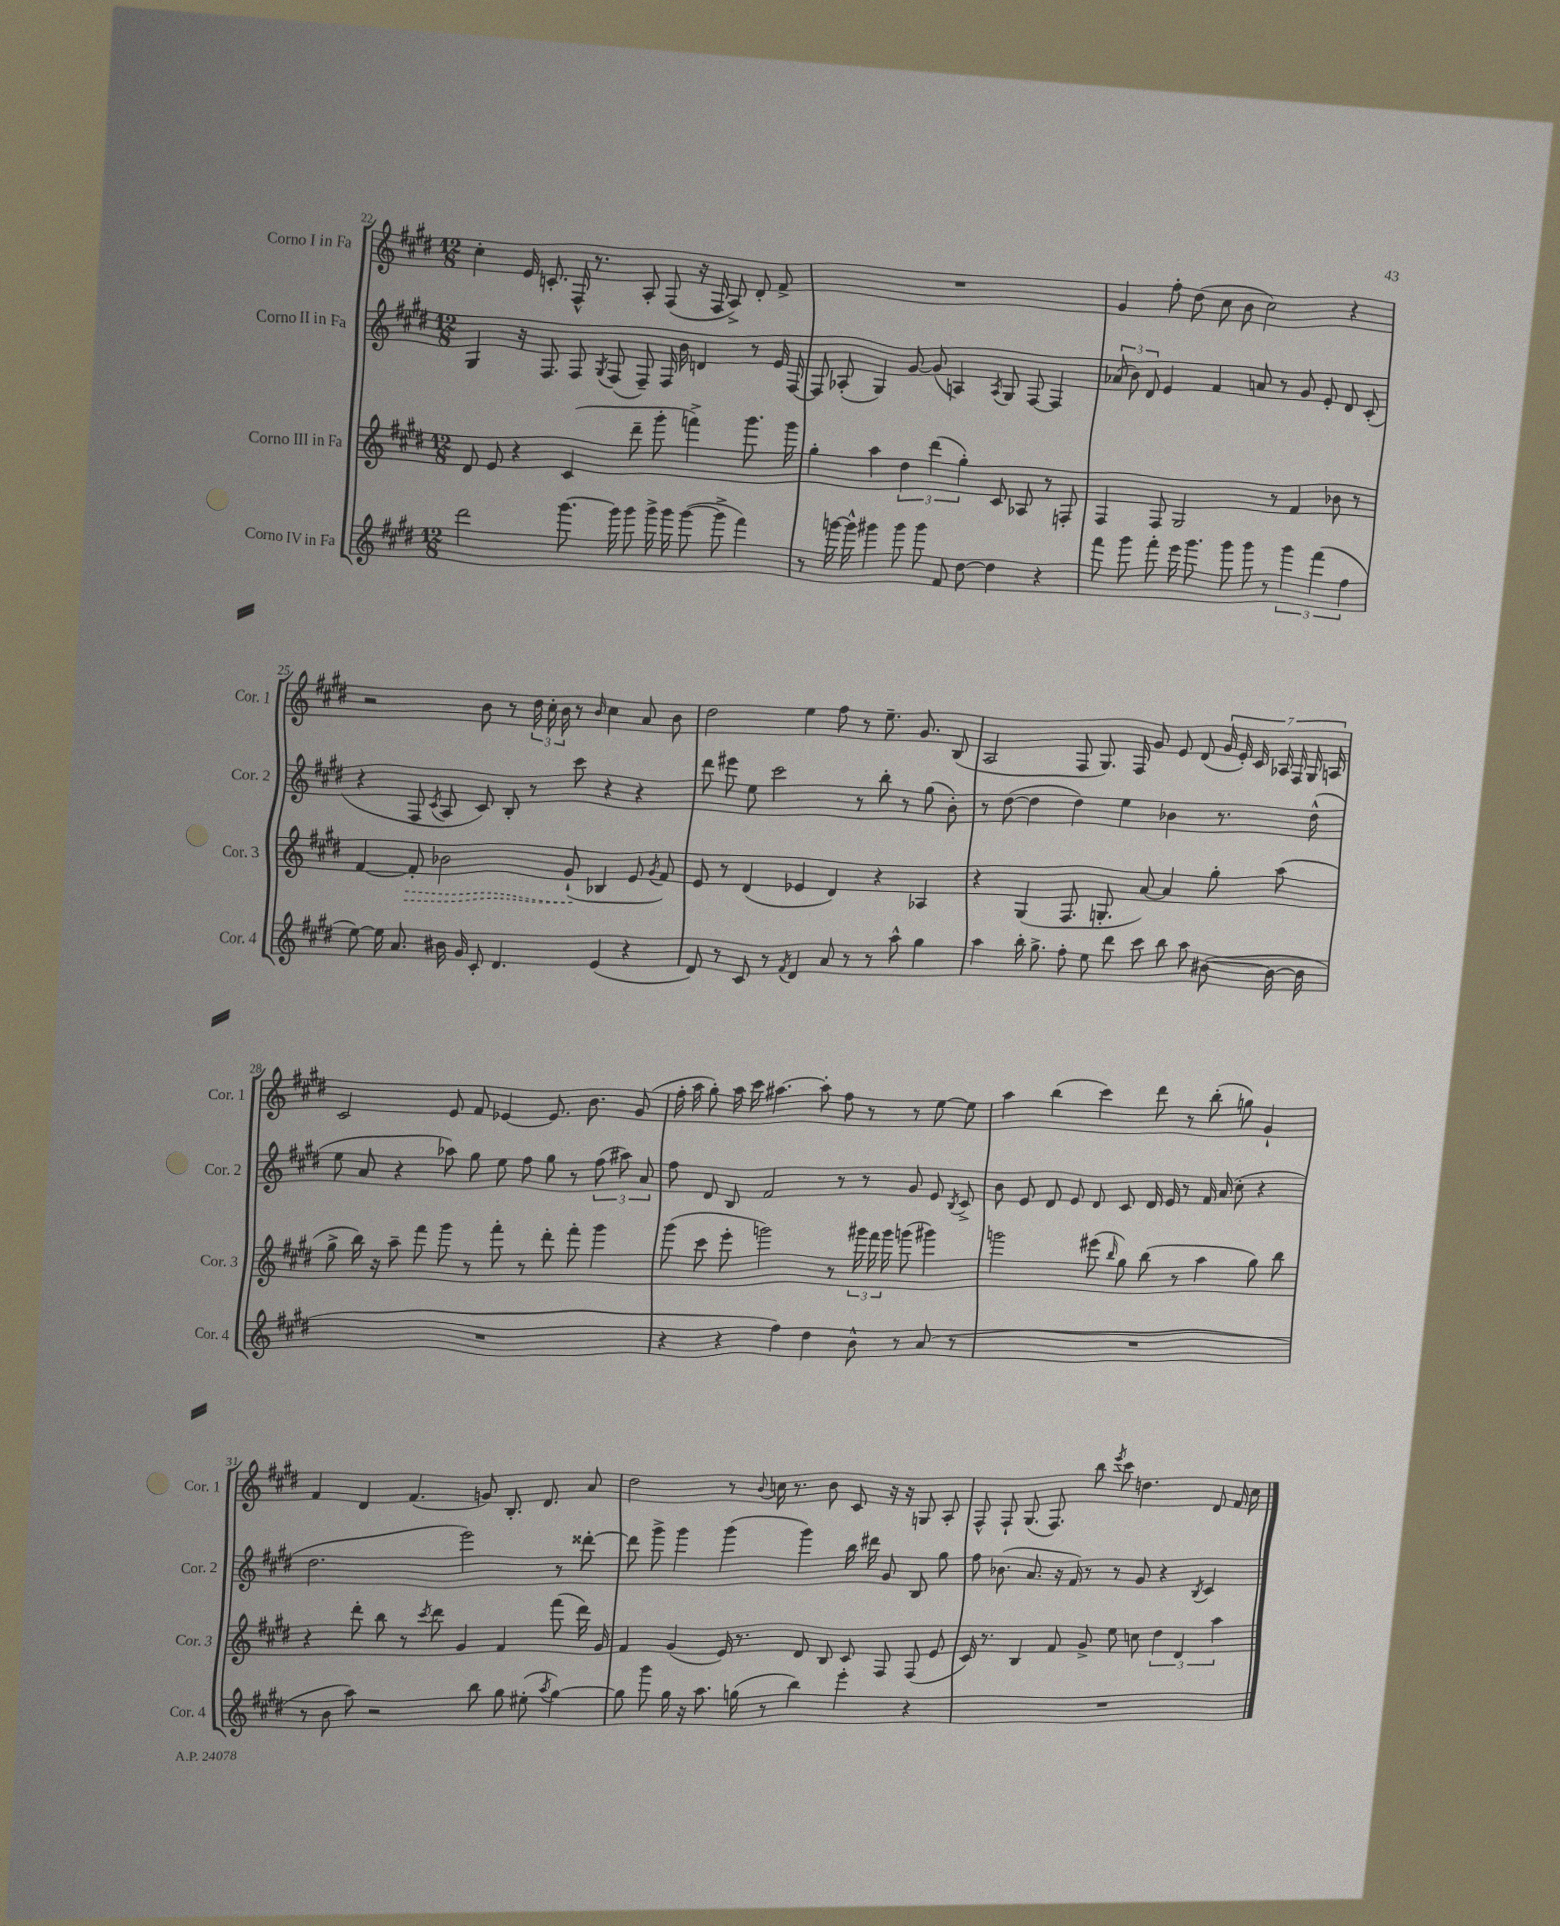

**kern	**kern	**kern	**kern
*staff4	*staff3	*staff2	*staff1
*clefG2	*clefG2	*clefG2	*clefG2
*k[f#c#g#d#]	*k[f#c#g#d#]	*k[f#c#g#d#]	*k[f#c#g#d#]
*M12/8	*M12/8	*M12/8	*M12/8
2ddd#	8d#	4G#	4cc#'
.	8e	.	.
.	4r	16r	16e
.	.	8.F#	8.c'
[8.ggg#	(4c#	8F#	16F#^^
.	.	.	8.r
.	.	8qG#	.
.	.	(8F#	.
16ggg#]	.	.	.
8ggg#	8ddd#~	8F#~)	8A'
16ggg#^	8ggg#'	16F#	(8F#
16ggg#	.	16b	.
([8ggg#	4fff^)	4d	16r
.	.	.	16F#
8ggg#^]	.	.	8A^)
4fff#)	8.ggg#	8r	8d#'
.	.	16e	8f#^
.	16ggg#	[16F#	.
=	=	=	=
8r	4gg#'	8F#]	1.r
[16ggg	.	(8A-'	.
16ggg^^]	.	.	.
4ggg#	4aa	4G#)	.
8ggg#	6dd#	[8g#	.
8ggg#	.	(8g#]	.
.	(6ddd#	.	.
8f#	.	4A)	.
.	6gg#')	.	.
[8dd#	.	.	.
.	.	8qA	.
4dd#]	8c#	8G#	.
.	8A-	[8F#	.
4r	8r	4F#]	.
.	8F'	.	.
=	=	=	=
8fff#	4F#	(12a-	4g#
.	.	12b)	.
8ggg#	.	.	.
.	.	12d#	.
8fff#'	8F#	4e	8ff#'
16eee	2G#	.	(8dd#
8.ggg#	.	.	.
.	.	4f#	8cc#
8ggg#	.	.	8b
8ggg#	.	8a	2cc#)
8r	8r	8r	.
6ggg#	4f#	8g#	.
.	.	8e'	.
(6fff#	.	.	.
.	8b-	8d#	4r
6ff#	.	.	.
.	8r	(8c#'	.
=	=	=	=
[8ee)	[4f#	4r	2r
16ee]	.	.	.
8.a	.	.	.
.	8f#']	8F#	.
.	.	8qc#	.
16b#	2b-	8A	.
16g#	.	.	.
8c#'	.	8c#)	8b
4.d#	.	8B'	8r
.	.	8r	24dd#
.	.	.	24cc#'
.	.	.	24b
.	(8g#`	8ccc#	8r
.	.	.	16qqb
(4e	4B-	4r	4cc#
4r	8e	4r	8a
.	8qg#	.	.
.	8f#)	.	8b
=	=	=	=
8d#)	8e	8ddd#	2dd#
8r	8r	8eee#	.
8c#	(4d#	8ee	.
8r	.	2ccc#	.
8qf#	.	.	.
4d#	4e-	.	4ee
8a	4d#)	.	8ff#
8r	.	8r	8r
8r	4r	8bb'	8.ee~
8aa^^	.	8r	.
.	.	.	8.g#
4gg#	4A-	(8gg#	.
.	.	8b')	(8B
=	=	=	=
4aa	4r	8r	2A
.	.	([8dd#	.
16bb'	(4G#	4dd#]	.
8.gg#^	.	.	.
8ff#'	8.F#	4dd#)	8F#
8ee	.	.	8.G#)
.	8.G'	.	.
8ddd#	.	4ee	.
.	.	.	16F#
8ccc#	[8a)	.	8g#
8bb	4a]	4b-	8e
8aa	.	.	(8d#
([8b#	8gg#'	8.r	28g#
.	.	.	28e')
.	.	.	28c#
.	.	.	28A-
16b#_	(8aa	.	.
.	.	.	28F#
.	.	.	28G#
16b#]	.	(16dd#^^	.
.	.	.	28A
=	=	=	=
1.r	8gg#^	8ee	2c#
.	16bb)	8a	.
.	16r	.	.
.	8aa~	4r	.
.	8fff#	.	.
.	8ggg#	8aa-)	8e
.	8r	8gg#	8f#
.	8fff#'	8ee	[4e-
.	8r	8ff#	.
.	8ddd#'	8gg#	8.e-]
.	8fff#'	8r	.
.	.	.	8.b
.	4ggg#	(12ff#	.
.	.	12aa#)	.
.	.	.	(8g#
.	.	12a	.
=	=	=	=
4r	(8ggg#	8ff#	16ff#'
.	.	.	16aa
.	8ccc#	8d#	8gg#')
4r	8eee'	8B	16aa
.	.	.	16ccc#
.	2ggg)	2f#	[4.aa#
4ff#)	.	.	.
4dd#	.	.	8aa#']
.	8r	8r	8ff#
8b^^	24ggg#	8r	8r
.	24fff#	.	.
.	24ggg#	.	.
8r	(8ggg	8g#	8r
(8a	4ggg#)	8e	[8ee
.	.	8qB	.
8r	.	8c#^	8ee]
=	=	=	=
1.r	2ggg	8b	4aa
.	.	8e	.
.	.	8d#	(4bb
.	.	8e	.
.	(8eee#	8d#	4ccc#)
.	16qqbb	.	.
.	8gg#)	8c#	.
.	(8bb	16d#	8ddd#
.	.	16e	.
.	8r	8r	8r
.	4aa	16f#	(8bb'
.	.	(16a	.
.	.	8cc#'	8gg)
.	8gg#)	4r	4g#`
.	8bb	.	.
=	=	=	=
8r	4r	2.dd#	4f#
8b	.	.	.
8aa)	8ddd#'	.	4d#
2r	8bb	.	.
.	8r	.	(4.f#
.	8qccc#	.	.
.	8ddd#	.	.
.	4g#	2eee)	.
8bb	.	.	8g)
8gg#	4f#	.	8.B'
(8ee#'	.	.	.
.	.	.	8.d#
8qaa	.	.	.
[4gg#)	(8fff#	8r	.
.	16ddd#)	[8ddd##'	8a
.	16g#	.	.
=	=	=	=
8gg#]	4f#	8ddd##]	2dd#
8ggg#	.	8ggg#^	.
16gg#	(4g#	4ggg#	.
16r	.	.	.
8.aa	.	.	.
.	16e)	(4ggg#	8r
(16gg	8.r	.	.
.	.	.	8qqb
8r	.	.	16cc
.	.	.	8.r
4bb)	8d#	4ggg#)	.
.	8B	.	8b
4eee'	8c#	16bb	8c#
.	.	16ddd#	.
.	8F#	8g#	16r
.	.	.	16r
4r	(8F#	8B	8G
.	8e	8gg#	8A'
=	=	=	=
1.r	16c#)	8ff#	8F#^^
.	8.r	.	.
.	.	(8.b-	8F#`
.	4B	.	(8.G#
.	.	8.a	.
.	.	.	8.F#)
.	8f#	16r	.
.	.	16f#)	.
.	8g#^	8r	8bb
.	.	.	8qeee
.	8ee	8r	8ccc#
.	8cc	8g#	4.dd
.	6dd#	4r	.
.	6d#	.	.
.	.	8qB	.
.	.	4c#	8d#
.	6aa	.	.
.	.	.	16f#
.	.	.	16cc#
==	==	==	==
*-	*-	*-	*-
